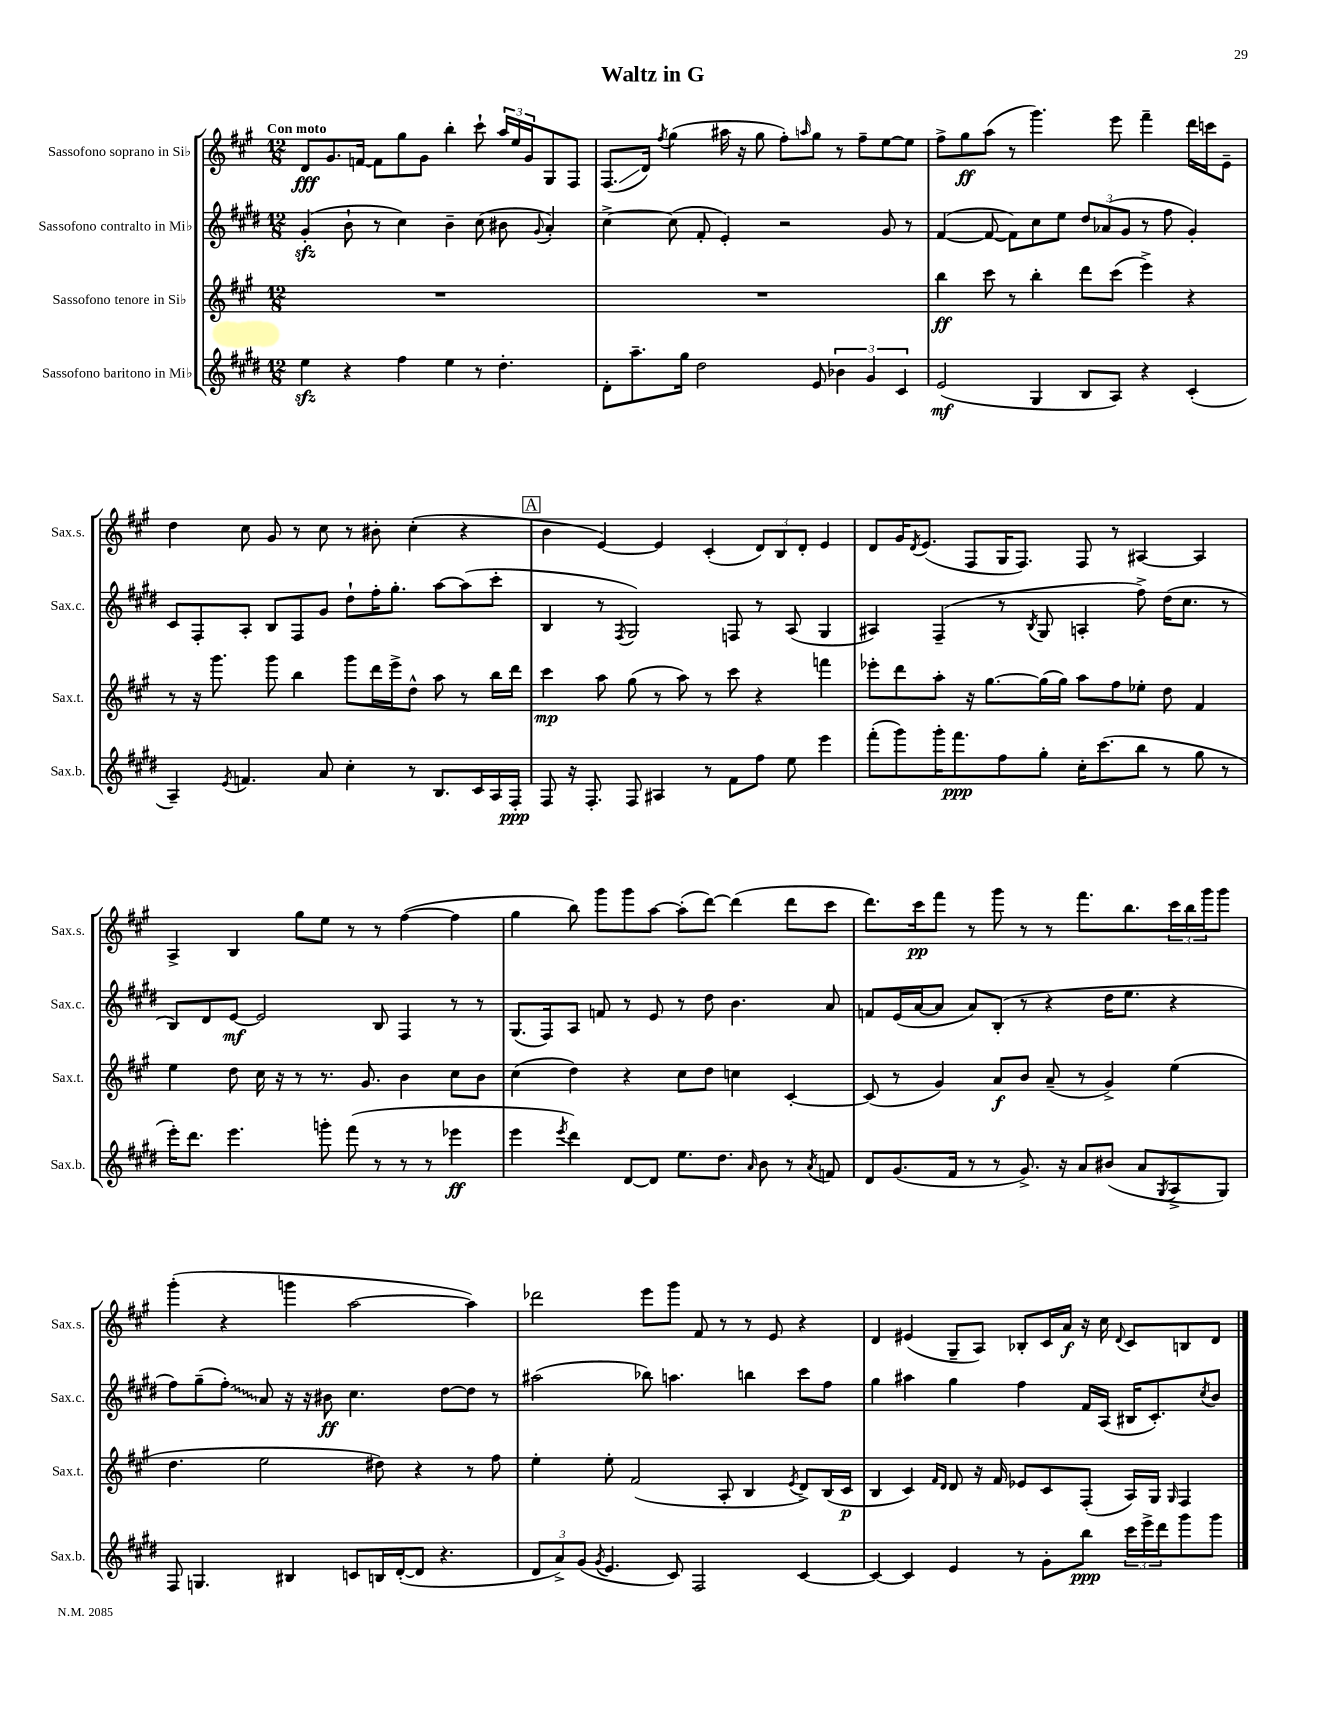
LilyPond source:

\header { title = "Waltz in G" }
<<
\new StaffGroup <<
\new Staff = "s0" \with { instrumentName = "Sassofono soprano in Sib" shortInstrumentName = "Sax.s." } {
    \clef treble \key a \major \numericTimeSignature \time 12/8 \tempo "Con moto"
    d'8\fff gis'8. f'16~ f'8 gis''8 gis'8 b''4-. cis'''8-! \tuplet 3/2 { a''16 e''16 gis'16 } gis8 fis8 |
    fis8.\glissando( d'16) \acciaccatura { fis''8 } gis''4( ais''16 r16 gis''8 fis''8-.) \grace { a''16 } gis''8 r8 fis''8-- e''8~ e''8 |
    fis''8-> gis''8\ff a''8( r8 gis'''4.) e'''8 fis'''4-- d'''16 c'''16 e'8-- |
    d''4 cis''8 gis'8 r8 cis''8 r8 bis'8-. cis''4-.( r4 |
    \mark \markup { \box "A" } b'4 e'4~) e'4 cis'4-.( \tuplet 3/2 { d'8) b8 d'8-. } e'4 |
    d'8 gis'16 \acciaccatura { d'8 } e'8.( fis8 gis16 fis8.) fis8 r8 ais4~ ais4 |
    a4-> b4 gis''8 e''8 r8 r8 fis''4~( fis''4 |
    gis''4 b''8) gis'''8 gis'''8 a''8~ a''8-.( d'''8~) d'''4( d'''8 cis'''8 |
    d'''8.) cis'''16\pp fis'''8 r8 gis'''8 r8 r8 fis'''8. b''8. \tuplet 3/2 { cis'''16 b''16 gis'''16 } gis'''8 |
    gis'''4-.( r4 g'''4 a''2~ a''4) |
    des'''2 e'''8 gis'''8 fis'8 r8 r8 e'8 r4 |
    d'4 eis'4( gis8-- a8) bes8-. cis'16 a'16\f r16 cis''16 \appoggiatura { d'8 } cis'8 b8 d'8 \bar "|." |
}
\new Staff = "s1" \with { instrumentName = "Sassofono contralto in Mib" shortInstrumentName = "Sax.c." } {
    \clef treble \key e \major \numericTimeSignature \time 12/8
    gis'4-.\sfz( b'8-! r8 cis''4) b'4-- cis''8( bis'8 \appoggiatura { gis'8 } a'4-.) |
    cis''4~-> cis''8( fis'8-. e'4-.) r2 gis'8 r8 |
    fis'4~( fis'8~ fis'8) cis''8 e''8 \tuplet 3/2 { dis''8 aes'8( gis'8 } r8 fis''8 gis'4-.) |
    cis'8 fis8-. a8-. b8 fis8 gis'8 dis''8-! fis''16-. gis''8.-. a''8~ a''8( cis'''8-. |
    \mark \markup { \box "A" } b4 r8 \acciaccatura { fis8 } gis2) f8 r8 a8( gis4 |
    ais4) fis4--( r8 \acciaccatura { b8 } gis8 a4-. fis''8->) dis''16( cis''8. r8 |
    b8) dis'8 e'8~\mf e'2 b8 fis4 r8 r8 |
    gis8.( fis16) a8 f'8 r8 e'8 r8 dis''8 b'4. a'8 |
    f'8 e'16( a'16~ a'8 a'8) b8-.( r8 r4 dis''16 e''8. r4 |
    fis''8) gis''8--( \once \override Glissando.style = #'zigzag fis''8-.\glissando) a'8 r16 r16 bis'8\ff cis''4. dis''8~ dis''8 r8 |
    ais''2( bes''8) a''4. b''4 cis'''8 fis''8 |
    gis''4 ais''4 gis''4 fis''4 fis'16 a16( bis16 cis'8.-.) \acciaccatura { cis''8 } b'8 \bar "|." |
}
\new Staff = "s2" \with { instrumentName = "Sassofono tenore in Sib" shortInstrumentName = "Sax.t." } {
    \clef treble \key a \major \numericTimeSignature \time 12/8
    R1. |
    R1. |
    b''4\ff cis'''8 r8 b''4-. d'''8 cis'''8( e'''4->) r4 |
    r8 r16 gis'''8. gis'''8 b''4 gis'''8 d'''16 e'''16-> d''8-^ a''8 r8 b''16 d'''16 |
    \mark \markup { \box "A" } cis'''4\mp a''8 gis''8( r8 a''8) r8 cis'''8 r4 f'''4 |
    ees'''8-. d'''8 a''8-. r16 gis''8.~ gis''16( gis''16) a''8 fis''8 ees''8-. d''8 fis'4 |
    e''4 d''8 cis''16 r16 r8 r8. gis'8. b'4 cis''8 b'8 |
    cis''4( d''4) r4 cis''8 d''8 c''4 cis'4~-. |
    cis'8( r8 gis'4) a'8\f b'8 a'8--( r8 gis'4->) e''4( |
    d''4. e''2 dis''8) r4 r8 fis''8 |
    e''4-. e''8-. fis'2( a8-. b4 \acciaccatura { e'8 } d'8->) b16( cis'16\p |
    b4 cis'4) \grace { fis'16 d'16 } d'8 r16 fis'16 ees'8 cis'8 fis8-.( a16) gis16 \grace { gis16 } fis4 \bar "|." |
}
\new Staff = "s3" \with { instrumentName = "Sassofono baritono in Mib" shortInstrumentName = "Sax.b." } {
    \clef treble \key e \major \numericTimeSignature \time 12/8
    e''4\sfz r4 fis''4 e''4 r8 dis''4.-. |
    dis'8-. a''8.-- gis''16 dis''2 e'8 \tuplet 3/2 { bes'4 gis'4 cis'4 } |
    e'2\mf( gis4 b8 a8) r4 cis'4-.( |
    a4--) \acciaccatura { e'8 } f'4. a'8 cis''4-. r8 b8. cis'16 a16 fis16-.\ppp |
    \mark \markup { \box "A" } fis8 r16 fis8.-. fis8 ais4 r8 fis'8 fis''8 e''8 e'''4 |
    fis'''8-.( gis'''8) gis'''16-. fis'''8.\ppp fis''8 gis''8-. cis''16-. cis'''8.( b''8 r8 gis''8 r8 |
    e'''16-.) dis'''8. e'''4. g'''8-. fis'''8( r8 r8 r8 ees'''4\ff |
    e'''4 \acciaccatura { e'''8 } dis'''4) dis'8~ dis'8 e''8. dis''8. \grace { a'16 } b'8 r8 \acciaccatura { a'8 } f'8 |
    dis'8 gis'8.( fis'16 r8 r8 gis'8.->) r16 a'8 bis'8( a'8 \acciaccatura { gis8 } a8-> gis8) |
    fis8 g4. bis4 c'8 b16 dis'16~-.( dis'8 r4. |
    \tuplet 3/2 { dis'8 a'8->) gis'8( } \acciaccatura { gis'8 } e'4. cis'8) fis2 cis'4~ |
    cis'4~ cis'4 e'4 r8 gis'8-. b''8\ppp \tuplet 3/2 { cis'''16 e'''16-> dis'''16 } gis'''8 gis'''8 \bar "|." |
}
>>
>>
\layout { \context { \Score \remove "Bar_number_engraver" } }
